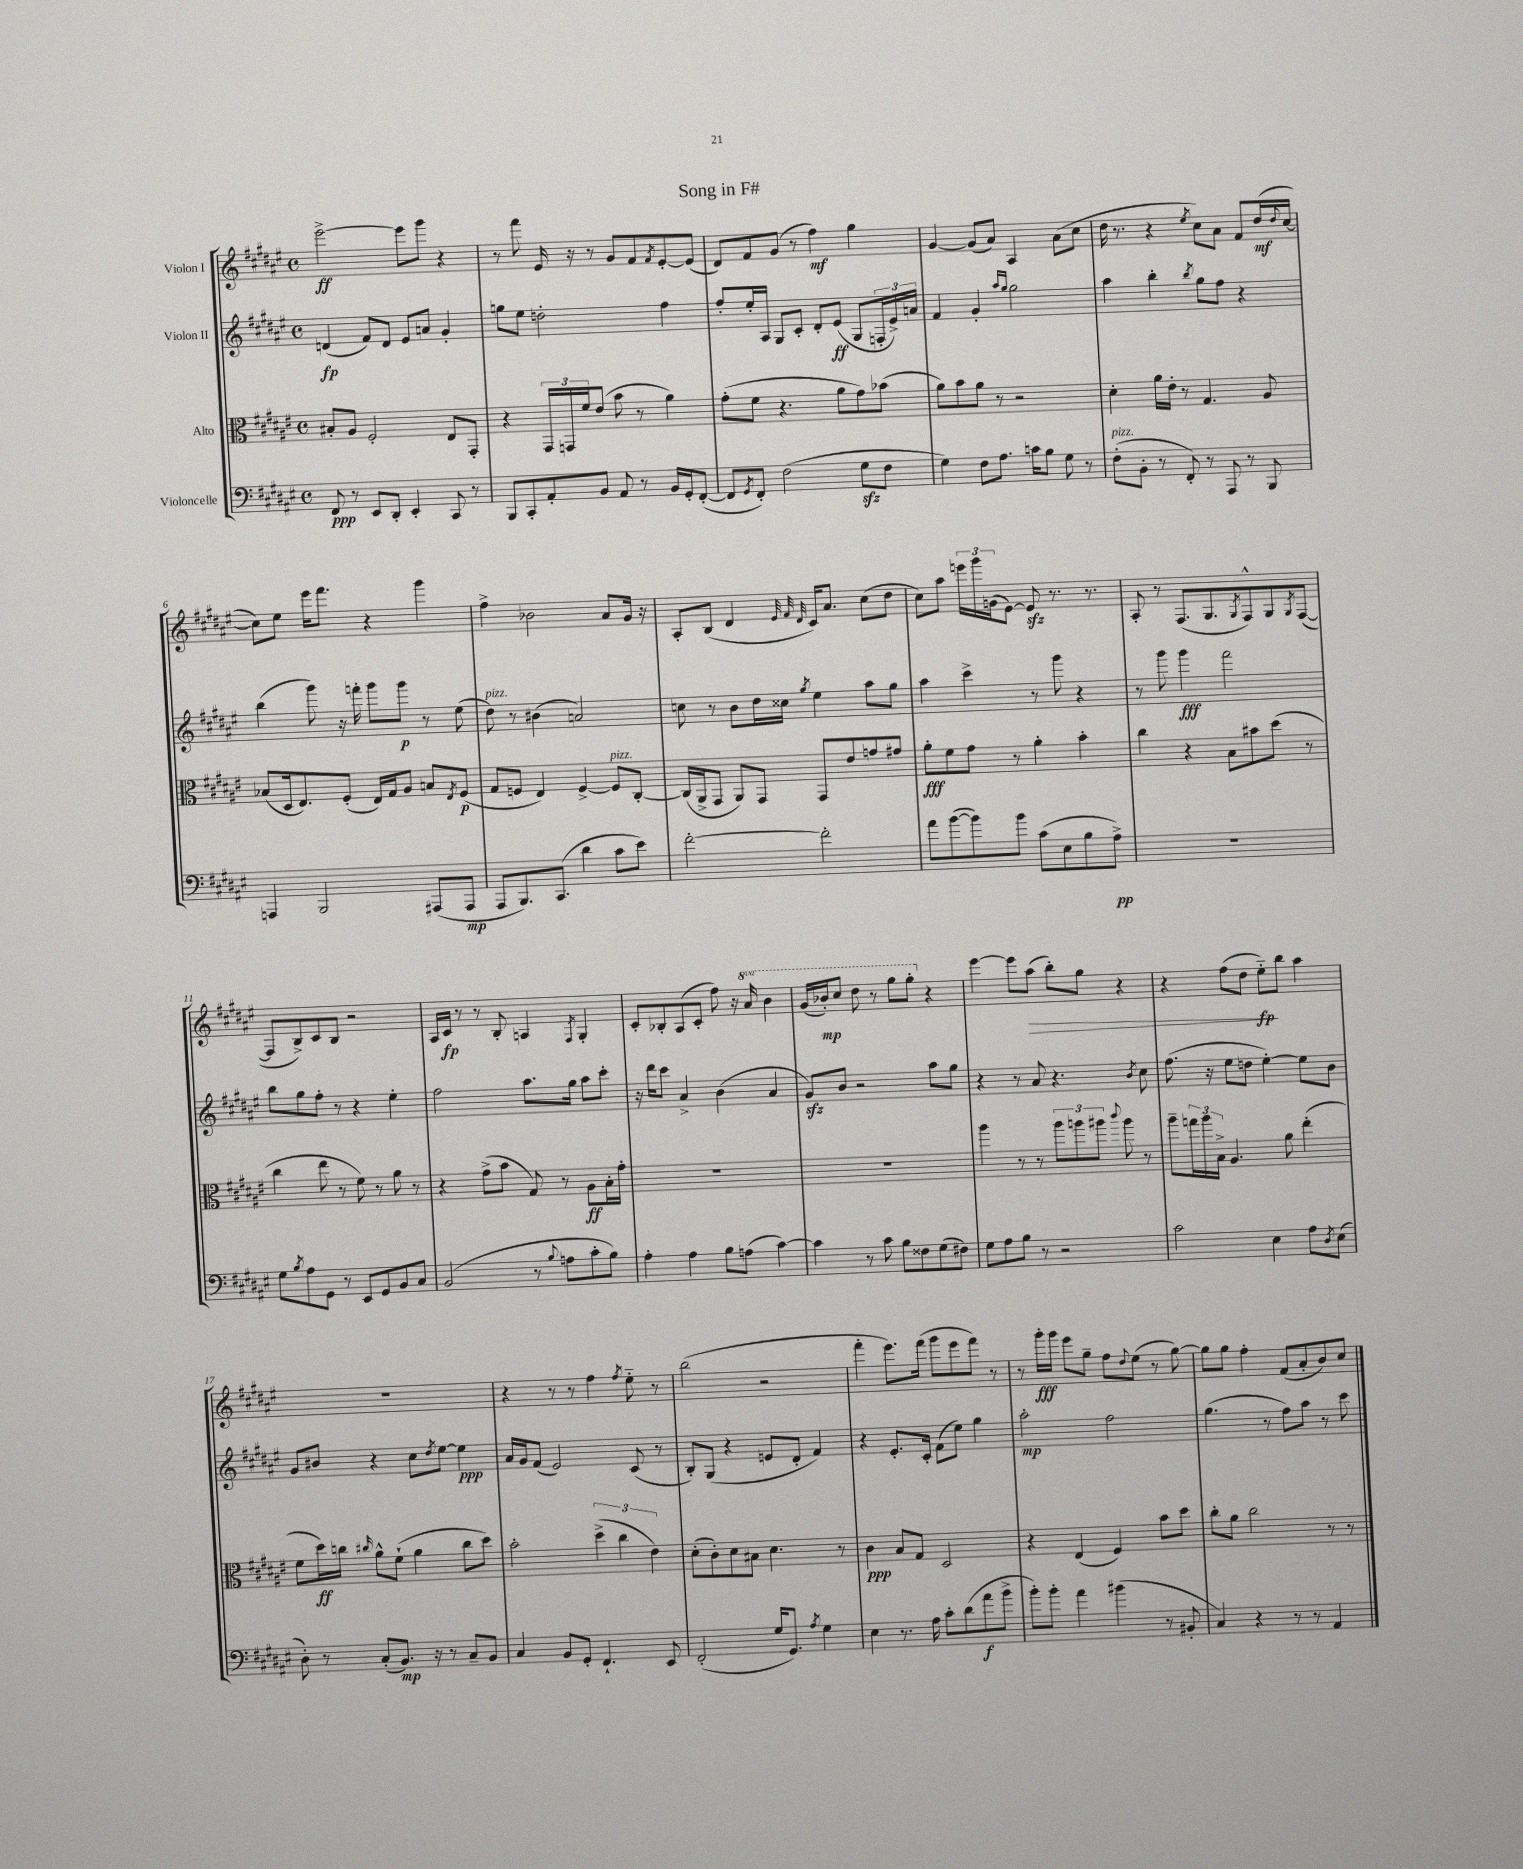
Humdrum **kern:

**kern	**kern	**kern	**kern
*staff4	*staff3	*staff2	*staff1
*clefF4	*clefC3	*clefG2	*clefG2
*k[f#c#g#d#a#e#]	*k[f#c#g#d#a#e#]	*k[f#c#g#d#a#e#]	*k[f#c#g#d#a#e#]
*M4/4	*M4/4	*M4/4	*M4/4
*met(c)	*met(c)	*met(c)	*met(c)
8FF#/	8B#'/L	(4d/	[2eee#^\
8r	8A#/J	.	.
8EE#/L	2F#'/	8f#/L)	.
8DD#'/J	.	8d/J	.
4EE#'/	.	8e#/L	8eee#\]L
.	.	8a/J	8ggg#\J
8CC#/	8E#/L	4g#'/	4r
8r	8GG#'/J	.	.
=	=	=	=
8BBB/L	4r	8gg\L	8r
8CC#'/	.	8ee#\J	8fff#\
8AA#'/	24GG#/LL	2dd'\	16e#/
.	24GG/	.	.
.	.	.	16r
.	24f#/J	.	.
8BB/J	(8e#/J	.	8r
8AA#/	8b\	.	8g#/L
8r	8r	.	8f#/
.	.	.	8qf#/
16BB/LL	4a#\)	4ff#\	[8e#'/
16GG#'/J	.	.	.
([8FF#'/J	.	.	(8e#/]J
=	=	=	=
8FF#/]L	(8g#'\L	8ff#'/L	8d#/L)
8qGG#/	.	.	.
8FF#'/J)	8f#\J	16ee#'/L	8f#/
.	.	16A#/JJ	.
(2F#\	4.r	8G#/L	(8g#/J
.	.	8c#'/J	8r
.	.	8d#'/L	4ff#\)
.	8a#\L	(8e#/J	.
8G#\L	8g#\)	8G#/L	4gg#\
8F#\J	(8b-\J	24F'/L	.
.	.	24e#^/)	.
.	.	24a/JJ	.
=	=	=	=
4G#\)	8a#\L)	4f#/	[4g#/
.	8b\	.	.
8F#\L	8a#\J	4g#'/	(8g#/]L
8.A#\J	8r	.	8a#/J)
.	.	16qqaa#/LL	.
.	.	16qqgg#/JJ	.
.	2r	2gg#\	4A#/
16c\LK	.	.	.
8B\J	.	.	.
8G#\	.	.	(8a#\L
8r	.	.	8cc#\J
=	=	=	=
(8F#'\L	4d#'\	4aa#\	16dd#\
.	.	.	8.r
8BB'\J	.	.	.
8r	16a#\LL	4bb'\	4r
.	16e#'\JJ	.	.
8FF#'/)	8r	.	.
.	.	8qbb/	8qee#/
8r	4.G#/	8gg#\L	8cc#\L)
8AAA#/	.	8ff#\J	8a#\J
8r	.	4r	8f#/L
8BBB/	8A#/	.	(16dd#/L
.	.	.	8qqdd#/
.	.	.	[16cc#/JJ
=	=	=	=
4AAA/	(8B-/L	(4bb\	8cc#\]L)
.	16D#/k	.	8ee#\J
.	8.E#/)	.	.
2BBB/	.	8ggg#\)	16eee#\LK
.	.	.	8.fff#\J
.	(8F#'/J	16r	.
.	.	16fff'\	.
.	16E#/LL)	8ggg#\L	4r
.	16G#/J	.	.
.	8A#/J	8ggg#\J	.
(8AAA#/L	8B/L	8r	4ggg#\
.	8qE#/	.	.
8AAA#/J	(8F#/J	(8ee#\	.
=	=	=	=
8AAA#/L	8G#/L	8dd#\)	4ff#^\
8.BBB/)	8F/J	8r	.
.	4E#/)	(4b#\	2b-\
(8.CC#/J	.	.	.
4d#\	[4F^/	2a/)	.
8c#\L	8F/]L	.	8a#/L
8e#\J)	[8C#'/J	.	16g#/Jk
.	.	.	16r
=	=	=	=
[2f#'\	(16C#/]LL	8cc\	8A#'/L
.	16AA#^/J	.	.
.	8GG#/J	8r	(8B/J
.	8AA#/L)	8b\L	4d#/
.	8GG#/J	16dd#\L	.
.	.	16cc##\JJ	.
.	.	.	32qqe#/
.	.	.	32qqf#/
.	.	8qgg#/	32qqd#/
2f#'\]	8GG#/L	4ee#\	16c#/LK)
.	.	.	8.a#/J
.	8e#/	.	.
.	8g/	8aa#\L	(8cc#\L
.	8g#/J	8gg#\J	8dd#\J
=	=	=	=
8a#\L	8a#'\L	4aa#\	8cc#\L)
([8b\	8f#\	.	8aa#\J
8b\])	8g#\J	4ccc#^\	24eee\LL
.	.	.	24ggg#\
.	.	.	(24g\J
8b\J	8r	.	[8e#\J)
(8c#\L	4a#'\	8r	8e#/]
8E#\	.	8ggg#\	8.r
8B\	4b'\	4r	.
.	.	.	8.r
8A#^\J)	.	.	.
=	=	=	=
1r	4cc#\	8r	8A#'/
.	.	8ggg#\	8r
.	4r	4ggg#\	(8.F#/L
.	.	.	8.G#/
.	8B\L	2fff#\	.
.	.	.	8qG#/
.	8b#\	.	8F#^^/)
.	(8dd#\J	.	8G#/
.	.	.	8qG#/
.	8r	.	([8F#/J
=	=	=	=
8G#\L	4cc#\	8bb\L	8F#/]L
8qB/	.	.	.
8A#\	.	8gg#\	8B^/)
8GG#\J	8ee#\	8ff#'\J	8c#/
8r	8r	8r	8B/J
8EE#/L	8f#\)	4r	2r
8GG#/	8r	.	.
8BB/	8a#\	4ee#'\	.
8C#/J	8r	.	.
=	=	=	=
(2BB/	4r	2ff#\	16A#/LL
.	.	.	16c#/JJ
.	.	.	8r
.	(8g#^\L	.	8r
.	8b\J	.	8B'/
8r	8G#/)	8.aa#\L	4A/
8qqB/	.	.	.
8A\L	8r	.	.
.	.	16gg#\Jk	.
.	.	.	8qF#/
8c#'\	8A#\L	8aa#\L	4G#'/
8B\J)	16B'\L	8ccc#'\J	.
.	16g#'\JJ	.	.
=	=	=	=
4A#'\	1r	16r	8c#'/L
.	.	16ddd#\LK	.
.	.	8ccc#\J	8B-'/
4A#\	.	4a#^/	(8A#/
.	.	.	8c#'/J
8B\L	.	(4b\	8ff#\)
(8A\J	.	.	16r
.	.	.	16aa#/
[4c#\)	.	4a#/	4bb\
=	=	=	=
4c#\]	1r	8g#/L)	(16gg#/LL
.	.	.	16bb-'/J)
.	.	8b/J	8ccc#/J
8r	.	2r	8ddd#\
8c#\	.	.	8r
8B\L	.	.	8ggg#\L
8F##\	.	.	8ggg#'\J
(8G#\	.	8aa#\L	4r
8F#\J)	.	8gg#\J	.
=	=	=	=
8G#\L	4aa#\	4r	[4eee#\
8A#\	.	.	.
8B\J	8r	8r	8eee#\]L
8r	8r	8a#/	(8aa#\J
2r	12aa#\L	4.r	8bb'\L)
.	12aa\	.	.
.	.	.	8gg#\J
.	12aa#\J	.	.
.	8qqccc#/	.	.
.	8aa#\	.	4r
.	.	8qb/	.
.	8r	8cc#\	.
=	=	=	=
2c#\	8aa#~\L	(8.ff#\	4r
.	24gg\L	.	.
.	24aa#\	.	.
.	.	16r	.
.	24B^\JJ	.	.
.	4.A#/	8ee#\L	(8ff#\L
.	.	8dd\J	8dd#\J
4E#\	.	[4ee#'\)	8ee#'~\L)
.	8a#\	.	8bb\J
8A#\L	(4ee#'\	8ee#\]L	4aa#\
8qD#/	.	.	.
(8E#\J	.	8b\J	.
=	=	=	=
8D#'\)	8f#\L	8g#/L	1r
8r	16dd#\L)	8b#/J	.
.	16cc\JJ	.	.
.	16qqcc#/	.	.
(8C#'/L	8a#^^\L	4r	.
8.BB/J)	(8f#`\J	.	.
.	4a#\	8cc#\L	.
16r	.	.	.
.	.	8qdd#/	.
8r	.	[8ee#\J	.
8C#~/L	8cc#\L	4ee#\]	.
8BB/J	8dd#\J)	.	.
=	=	=	=
4C#/	2b'\	16a#/LL	4r
.	.	16g#/J	.
.	.	(8f#/J	.
8BB/L	.	2e#/)	8r
8GG#'/J	.	.	8r
4.FF#`/	(6dd#^\	.	4ff#\
.	6cc#\	.	.
.	.	.	8qff#/
.	.	(8c#/	8ee#'~\
.	6e#\)	.	.
8EE#/	.	8r	8r
=	=	=	=
(2FF#'/	(8d#'\L	8B'/L)	(2bb\
.	8c#'\)	(8G#/J	.
.	8d#\	4r	.
.	8B#\J	.	.
16G#/LK	4.d#\	8e/L	2r
8.GG#/J)	.	.	.
.	.	8d#'/J	.
8qA#/	.	.	.
4G#\	.	4f#/)	.
.	8r	.	.
=	=	=	=
4E#\	4c#\	4r	4fff#'\
8.r	8B/L	8.e#'/L	8.eee#\L)
.	8G#/J	.	.
16A#\	.	16c#'/Jk	(16fff#\Jk
8c#'\L	2D#/	(8f#\L	8ggg#\L
(8d#\	.	8ee#\J)	8eee#\
8a#\	.	4gg#\	8fff#\J)
8b^\J	.	.	8r
=	=	=	=
8b'\L)	4r	2aa#'\	8r
8b'\J	.	.	16ggg#'\LL
.	.	.	16ggg#\JJ
4a#\	(4E#/	.	8eee#\L
.	.	.	8gg#~\J
(4b#\	4F#/)	2ff#\	8ff#\L
.	.	.	8qqdd#/
.	.	.	(8ee#\J
8r	8b\L	.	8r
8BB#'/	8dd#\J	.	[8gg#\)
=	=	=	=
4C#/)	8cc#'\L	(4.gg#\	8gg#\]L
.	8a#\J	.	8gg#\J
4r	2cc#\	.	4ff#'\
.	.	8r	.
8r	.	8ff#\L)	(8f#/L
8r	.	8aa#\J	8a#'/
4AA#/	8r	8r	8b/)
.	8r	8ccc#\	8cc#/J
==	==	==	==
*-	*-	*-	*-
